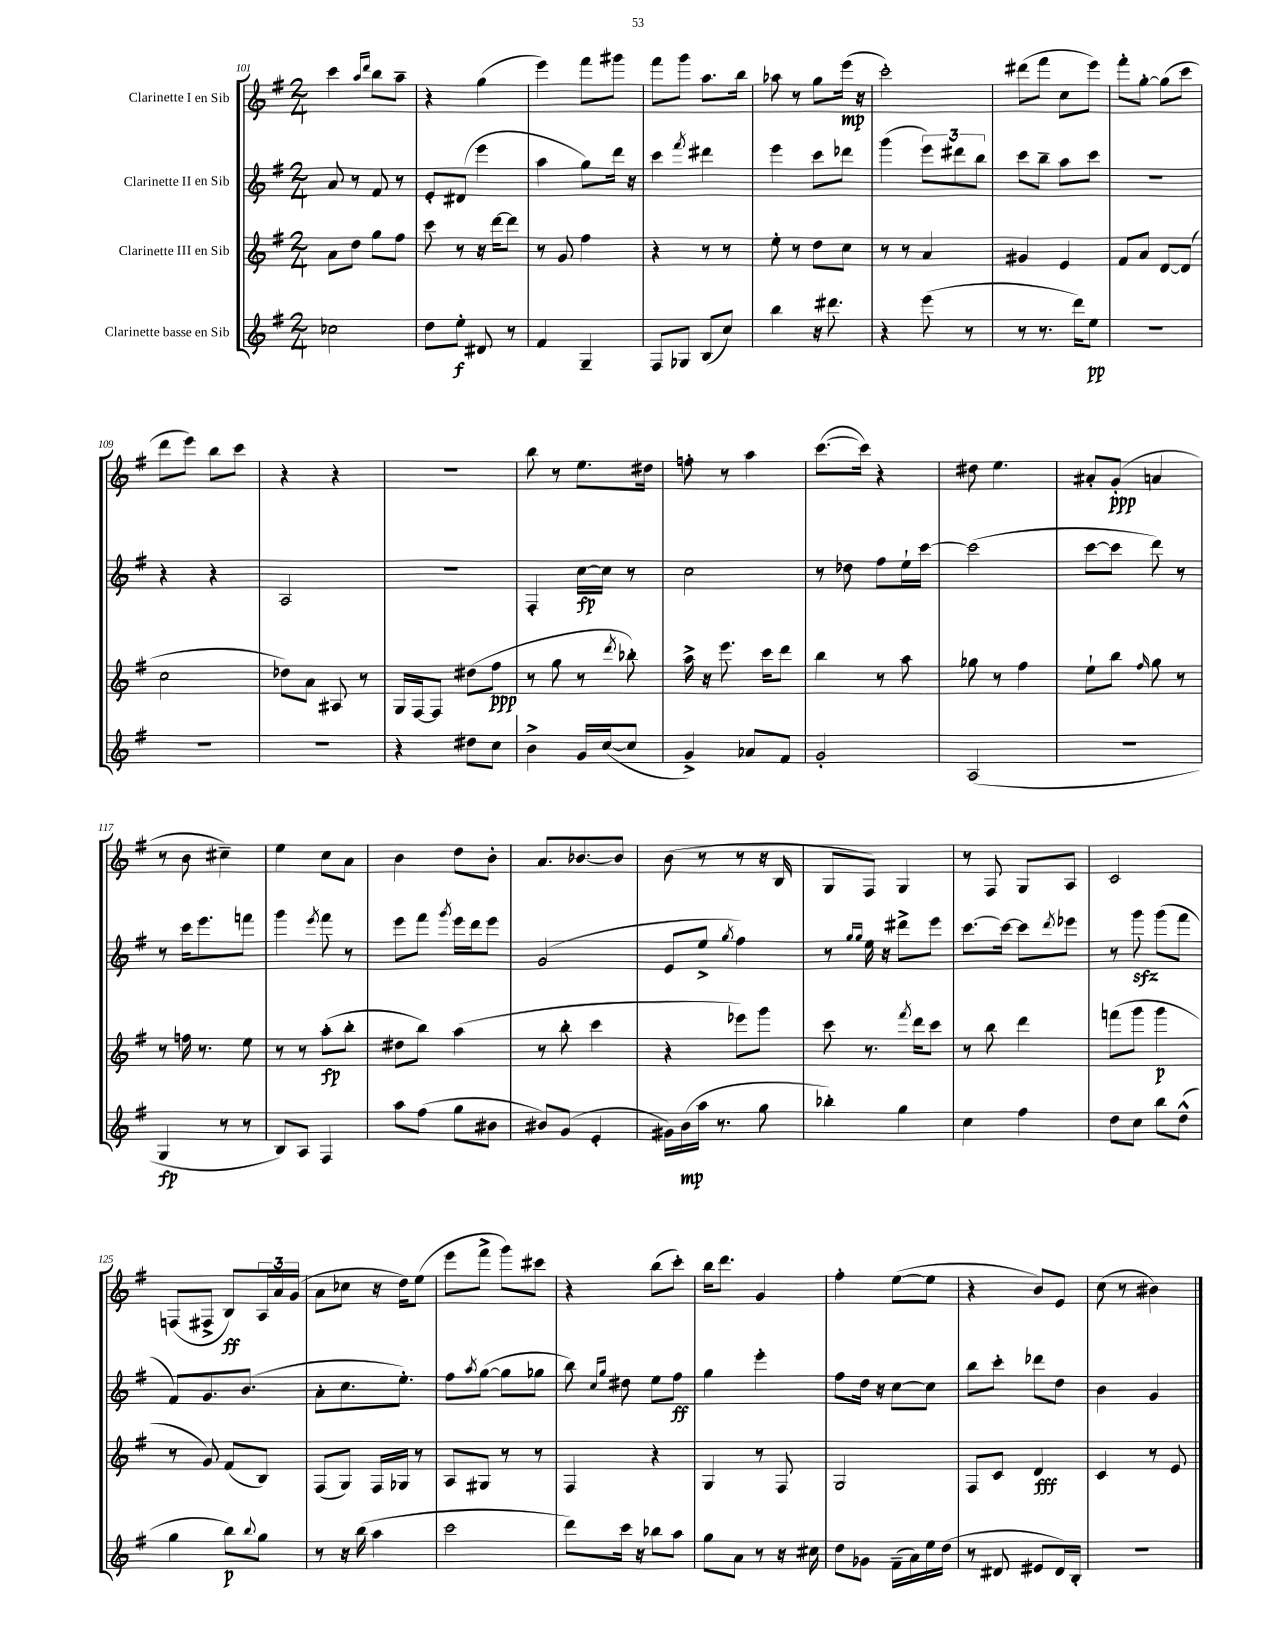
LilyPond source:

<<
\new StaffGroup <<
\new Staff = "s0" \with { instrumentName = "Clarinette I en Sib" } {
    \clef treble \key g \major \numericTimeSignature \time 2/4
    c'''4 \grace { a''16 d'''16 } b''8 a''8-- |
    r4 g''4( |
    e'''4) fis'''8 gis'''8 |
    fis'''8 g'''8 a''8. b''16 |
    aes''8 r8 g''8 e'''16\mp( r16 |
    c'''2-.) |
    dis'''8( fis'''8 c''8 e'''8) |
    fis'''8-. g''8~-. g''8( c'''8 |
    d'''8 e'''8) b''8 c'''8 |
    r4 r4 |
    R2 |
    b''8 r8 e''8. dis''16 |
    f''8-. r8 a''4 |
    c'''8.~( c'''16) r4 |
    dis''8 e''4. |
    ais'8-. g'8-.\ppp( a'4 |
    r8 b'8 cis''4--) |
    e''4 c''8 a'8 |
    b'4 d''8 b'8-. |
    a'8. bes'8.~ bes'8 |
    b'8( r8 r8 r16 b16 |
    g8 fis8) g4 |
    r8 fis8 g8 a8 |
    c'2 |
    f8( fis8-> b8\ff) \tuplet 3/2 { a16 a'16 g'16( } |
    a'8 ces''8 r16 d''16) e''8( |
    e'''8 fis'''8-> g'''8) cis'''8 |
    r4 b''8( c'''8-.) |
    b''16 d'''8. g'4 |
    fis''4-. e''8~( e''8 |
    r4 b'8) e'8 |
    c''8( r8 bis'4) \bar "|." |
}
\new Staff = "s1" \with { instrumentName = "Clarinette II en Sib" } {
    \clef treble \key g \major \numericTimeSignature \time 2/4
    a'8 r8 fis'8 r8 |
    e'8-. dis'8( e'''4 |
    a''4 g''8) d'''16 r16 |
    c'''4 \acciaccatura { fis'''8 } dis'''4 |
    e'''4 c'''8 des'''8 |
    g'''4( \tuplet 3/2 { e'''8) dis'''8 b''8 } |
    c'''8 b''8-- a''8 c'''8 |
    r2 |
    r4 r4 |
    a2 |
    r2 |
    fis4-. c''16~\fp c''16 r8 |
    c''2 |
    r8 des''8 fis''8 e''16-! c'''16~ |
    c'''2( |
    c'''8~ c'''8 d'''8) r8 |
    r8 c'''16 e'''8. f'''8 |
    g'''4 \acciaccatura { e'''8 } fis'''8 r8 |
    e'''8 fis'''8 \acciaccatura { g'''8 } e'''16 d'''16 e'''8 |
    g'2( |
    e'8 e''8-> \acciaccatura { g''8 } fis''4) |
    r8 \grace { g''16 g''16 } e''16 r16 dis'''8-> e'''8 |
    c'''8.~ c'''16~ c'''8 \acciaccatura { d'''8 } ees'''8 |
    r8 g'''8\sfz g'''8( fis'''8 |
    fis'8) g'8. b'8.( |
    a'8-. c''8. e''8.-.) |
    fis''8 \acciaccatura { a''8 } g''8~( g''8 ges''8 |
    b''8) \grace { c''16 g''16 } dis''8 e''8 fis''8\ff |
    g''4 e'''4-. |
    fis''8 d''16 r16 c''8~ c''8 |
    b''8 c'''8-. des'''8 d''8 |
    b'4 g'4 \bar "|." |
}
\new Staff = "s2" \with { instrumentName = "Clarinette III en Sib" } {
    \clef treble \key g \major \numericTimeSignature \time 2/4
    a'8 d''8 g''8 fis''8 |
    c'''8 r8 r16 d'''16~ d'''8 |
    r8 g'8 fis''4 |
    r4 r8 r8 |
    e''8-. r8 d''8 c''8 |
    r8 r8 a'4 |
    gis'4 e'4 |
    fis'8 a'8 d'8~ d'8( |
    c''2 |
    des''8) a'8 ais8 r8 |
    g16 fis16~ fis8 dis''8( fis''8\ppp |
    r8 g''8 r8 \acciaccatura { d'''8 } bes''8-.) |
    a''16-> r16 e'''8. c'''16 d'''8 |
    b''4 r8 a''8 |
    ges''8 r8 fis''4 |
    e''8-! b''8 \grace { fis''16 } g''8 r8 |
    r8 f''16 r8. e''8 |
    r8 r8 a''8-.\fp( b''8-. |
    dis''8 b''8) a''4( |
    r8 b''8-. c'''4 |
    r4 ees'''8) g'''8 |
    c'''8 r8. \acciaccatura { fis'''8 } d'''16 c'''8 |
    r8 b''8 d'''4 |
    f'''8( g'''8 g'''4\p |
    r8 g'8) fis'8( b8) |
    fis8( g8) fis16 ges16 r8 |
    a8 gis8 r8 r8 |
    fis4 r4 |
    g4 r8 fis8 |
    g2 |
    fis8 c'8 d'4\fff |
    c'4 r8 e'8 \bar "|." |
}
\new Staff = "s3" \with { instrumentName = "Clarinette basse en Sib" } {
    \clef treble \key g \major \numericTimeSignature \time 2/4
    ces''2 |
    d''8 e''8-.\f dis'8 r8 |
    fis'4 g4-- |
    fis8 ges8 b8( c''8) |
    b''4 r16 dis'''8. |
    r4 e'''8( r8 |
    r8 r8. d'''16) e''8\pp |
    R2 |
    R2 |
    R2 |
    r4 dis''8 c''8 |
    b'4-> g'16 c''16~( c''8 |
    g'4->) aes'8 fis'8 |
    g'2-. |
    a2( |
    R2 |
    g4\fp r8 r8 |
    b8) a8 fis4 |
    a''8 fis''8( g''8 bis'8 |
    bis'8) g'8( e'4-. |
    gis'16) b'16\mp( a''16 r8. g''8 |
    bes''4-.) g''4 |
    c''4 fis''4 |
    d''8 c''8 b''8 d''8-^( |
    g''4 b''8\p) \appoggiatura { b''8 } g''8 |
    r8 r16 b''16( a''4 |
    c'''2 |
    d'''8) c'''16 r16 bes''8 a''8 |
    g''8 a'8 r8 r16 cis''16 |
    d''8 ges'8 fis'16--( a'16) e''16 d''16( |
    r8 dis'8 eis'8 dis'16) b16-. |
    R2 \bar "|." |
}
>>
>>
\layout { \context { \Score currentBarNumber = #101 } }
